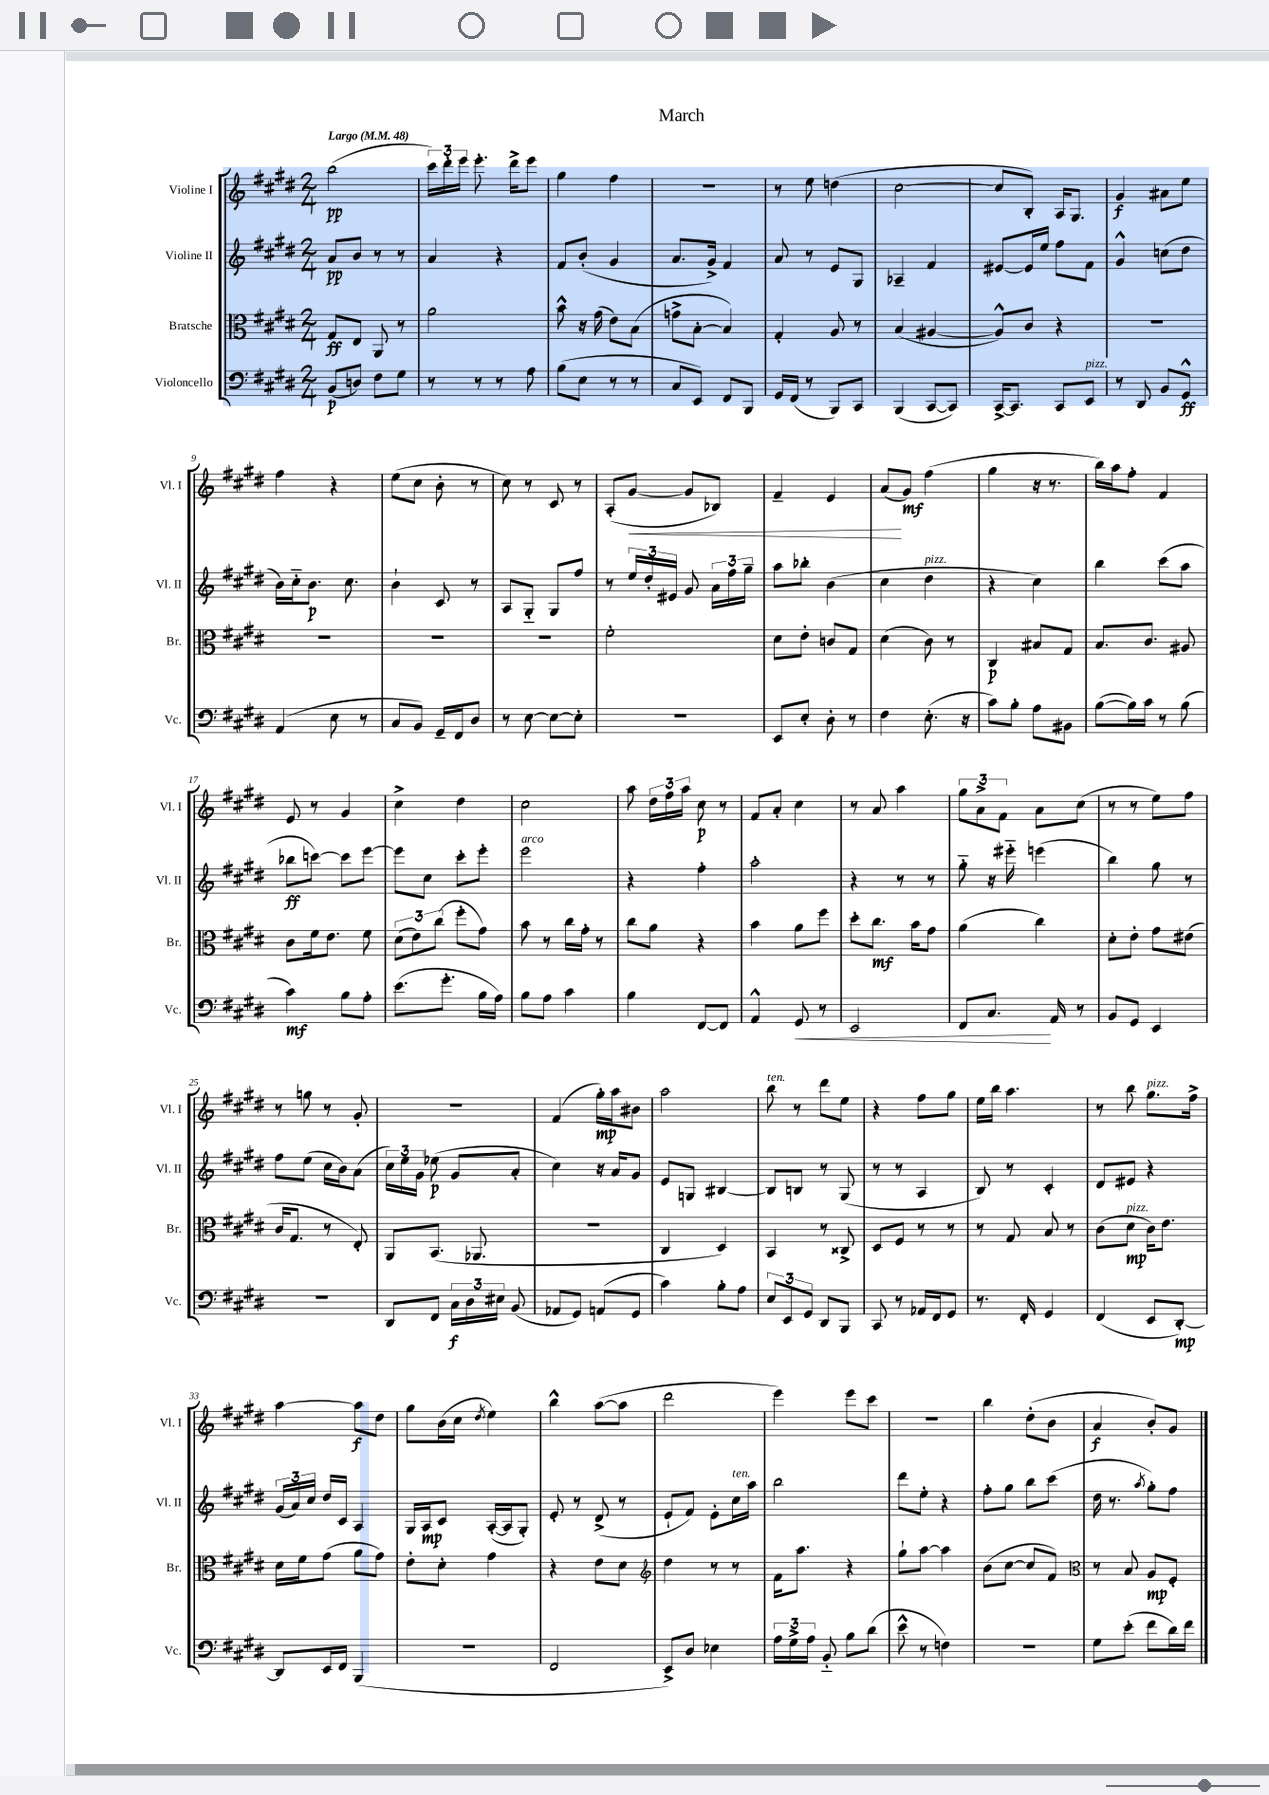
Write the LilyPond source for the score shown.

\header { title = "March" }
<<
\new StaffGroup <<
\new Staff = "s0" \with { instrumentName = "Violine I" shortInstrumentName = "Vl. I" } {
    \clef treble \key e \major \numericTimeSignature \time 2/4 \tempo "Largo" 4 = 48
    \autoBeamOff b''2\pp( |
    \tuplet 3/2 { cis'''16[) dis'''16-. e'''16] } e'''8.-. dis'''16[-> e'''8] |
    gis''4 fis''4 |
    r2 |
    r8 e''8 d''4( |
    cis''2~ |
    cis''8[ b8]-.) a16[ gis8.] |
    gis'4\f ais'8[ e''8] |
    fis''4 r4 |
    e''8[( cis''8] b'8-. r8 |
    cis''8) r8 cis'8 r8 |
    a8[-.( gis'8]~\< gis'8[ bes8]) |
    fis'4-- e'4 |
    a'8[\!( gis'8]\mf) fis''4( |
    gis''4 r16 r8. |
    b''16[) a''16 fis''8]-. fis'4 |
    e'8 r8 gis'4 |
    cis''4-> dis''4 |
    cis''2 |
    a''8 \tuplet 3/2 { dis''16[ fis''16 a''16] } cis''8\p r8 |
    fis'8[ a'8]-. cis''4 |
    r8 a'8 a''4 |
    \tuplet 3/2 { gis''8[ a'8-> fis'8] } a'8[ cis''8]( |
    r8 r8 e''8[) fis''8] |
    r8 g''8 r8 gis'8-. |
    R2 |
    fis'4( gis''16[-.\mp) a''16 bis'8] |
    a''2 |
    b''8^\markup { \italic "ten." } r8 dis'''8[ e''8] |
    r4 fis''8[ gis''8] |
    e''16[ b''16] a''4. |
    r8 b''8 gis''8.[^\markup { \italic "pizz." } fis''16]-> |
    a''4~ a''8[\f dis''8] |
    gis''8[ b'16( cis''16] \acciaccatura { dis''8 } e''4) |
    b''4-^ a''8[~( a''8] |
    dis'''2 |
    e'''4) e'''8[ cis'''8] |
    r2 |
    b''4 dis''8[-.( b'8] |
    a'4\f b'8[-.) gis'8] \bar "|." |
}
\new Staff = "s1" \with { instrumentName = "Violine II" shortInstrumentName = "Vl. II" } {
    \clef treble \key e \major \numericTimeSignature \time 2/4
    \autoBeamOff a'8[\pp b'8] r8 r8 |
    a'4 r4 |
    fis'8[ b'8]-.( gis'4 |
    a'8.[ gis'16]->) fis'4 |
    a'8 r8 e'8[ gis8] |
    aes4-- fis'4 |
    eis'8[~ eis'16 e''16] fis''8[ fis'8] |
    gis'4-^ c''8[( dis''8] |
    b'16[) cis''16-_ b'8.]\p cis''8. |
    b'4-! cis'8 r8 |
    a8[ gis8]-_ gis8[ fis''8] |
    r8 \tuplet 3/2 { e''16[ dis''16-. eis'16] } gis'8 \tuplet 3/2 { a'16[ fis''16 gis''16]-- } |
    a''8[ bes''8]-. b'4( |
    cis''4 dis''4^\markup { \italic "pizz." } |
    r4 cis''4) |
    b''4 cis'''8[( a''8] |
    bes''8[\ff c'''8]~) c'''8[ e'''8]~ |
    e'''8[ cis''8] cis'''8[-. e'''8]-. |
    e'''2^\markup { \italic "arco" } |
    r4 fis''4-. |
    a''2-. |
    r4 r8 r8 |
    gis''8-_ r16 eis'''16-_ e'''4( |
    b''4) gis''8 r8 |
    fis''8[ e''8]( cis''16[ b'16) a'8]( |
    \tuplet 3/2 { cis''16[) e''16 gis'16] } ees''8\p( gis'8[ a'8]-. |
    cis''4) r16 a'16[ gis'8] |
    e'8[ g8] bis4~ |
    bis8[ b8] r8 gis8( |
    r8 r8 a4 |
    b8) r8 cis'4-. |
    dis'8[ eis'8] r4 |
    \tuplet 3/2 { gis'16[( a'16) cis''16] } dis''16[ cis'16] a4 |
    gis16[ a16\mp cis'8] a16[~-.( a16 gis8]-.) |
    e'8-. r8 dis'8->( r8 |
    e'8[-! fis'8]) e'8[-. cis''16^\markup { \italic "ten." } a''16] |
    b''2 |
    dis'''8[ e''8]-. r4 |
    fis''8[-. gis''8] b''8[ cis'''8]( |
    dis''16 r8. \acciaccatura { a''8 } gis''8[-.) fis''8] \bar "|." |
}
\new Staff = "s2" \with { instrumentName = "Bratsche" shortInstrumentName = "Br." } {
    \clef alto \key e \major \numericTimeSignature \time 2/4
    \autoBeamOff gis8[\ff e8] a,8 r8 |
    a'2 |
    b'8-^ r16 gis'16( e'8[) b8]( |
    g'8[-> b8]~-. b4) |
    gis4-. a8 r8 |
    b4( ais4~ |
    ais8[-^) cis'8] r4 |
    R2 |
    R2 |
    R2 |
    R2 |
    fis'2-. |
    dis'8[ e'8]-. c'8[ gis8] |
    dis'4( cis'8) r8 |
    cis4\p bis8[ gis8] |
    b8.[ cis'8.] ais8 |
    cis'8[ fis'16 e'8.] fis'8 |
    \tuplet 3/2 { dis'8[( e'8) cis''8]( } fis''8[-. gis'8]) |
    b'8 r8 cis''16[ gis'16]-. r8 |
    cis''8[ a'8] r4 |
    b'4 a'8[ fis''8] |
    dis''8[-. cis''8.]\mf b'16[ gis'8] |
    a'4( cis''4) |
    dis'8[-. e'8]-. gis'8[ eis'8]( |
    cis'16[ gis8.] r8 e8-.) |
    a,8[ b,8.]( aes,8. |
    r2 |
    cis4 dis4) |
    b,4 r8 cisis8-> |
    dis8[ fis8] r8 r8 |
    r8 gis8 b8 r8 |
    cis'8[( dis'8]\mp^\markup { \italic "pizz." } cis'16[) e'8.] |
    dis'16[ fis'16 gis'8]( a'8[ gis'8]) |
    e'8[-. dis'8]-. gis'4 |
    r4 e'8[ dis'8] |
    \clef treble dis''4 r8 r8 |
    fis'16[ a''8.] r4 |
    gis''8[-! a''8]~ a''4 |
    b'8[( cis''8]~ cis''8[ fis'8]) |
    \clef alto r8 b8 a8[\mp fis8]-. \bar "|." |
}
\new Staff = "s3" \with { instrumentName = "Violoncello" shortInstrumentName = "Vc." } {
    \clef bass \key e \major \numericTimeSignature \time 2/4
    \autoBeamOff b,8[\p( d8]) fis8[ gis8] |
    r8 r8 r8 a8 |
    b8[( e8] r8 r8 |
    cis8[ e,8]) fis,8[ b,,8] |
    gis,16[ fis,16]( r8 b,,8[) cis,8] |
    b,,4( cis,8[~ cis,8]) |
    cis,16[~-> cis,8.] cis,8[ e,8]^\markup { \italic "pizz." } |
    r8 dis,8 b,8[ gis,8]-^\ff |
    a,4( e8 r8 |
    cis8[ b,8]) gis,16[-- fis,16 dis8] |
    r8 e8~ e8[~ e8]-. |
    r2 |
    e,8[ e8]-. dis8-. r8 |
    fis4 e8.-.( r16 |
    cis'8[) b8]-. a8[ bis,8] |
    b8[~( b16) cis'16] r8 b8( |
    cis'4\mf) b8[ a8]-. |
    e'8.[( gis'8.]-. b16[ a16]) |
    b8[ a8] cis'4 |
    b4 fis,8[~ fis,8] |
    a,4-^ gis,8\< r8 |
    e,2 |
    fis,8[ cis8.]\! a,16 r8 |
    b,8[ gis,8] e,4 |
    r2 |
    dis,8[ fis,8] \tuplet 3/2 { cis16[\f dis16 eis16] } b,8( |
    aes,8[ gis,8]) a,8[( gis,8] |
    cis'4) b8[-. a8] |
    \tuplet 3/2 { e8[ e,8 gis,8] } dis,8[ b,,8] |
    cis,8 r8 aes,16[ fis,16 gis,8] |
    r8. fis,16-. gis,4 |
    fis,4( e,8[ dis,8]~-.\mp) |
    dis,8[ e,16 fis,16] b,,4( |
    r2 |
    fis,2 |
    e,8[->) dis8] ees4 |
    \tuplet 3/2 { a16[ gis16-> a16] } b,8-_ b8[ dis'8]( |
    e'8-^ r8 f4) |
    r2 |
    gis8[ e'8]-.( fis'8[ dis'16) fis'16] \bar "|." |
}
>>
>>
